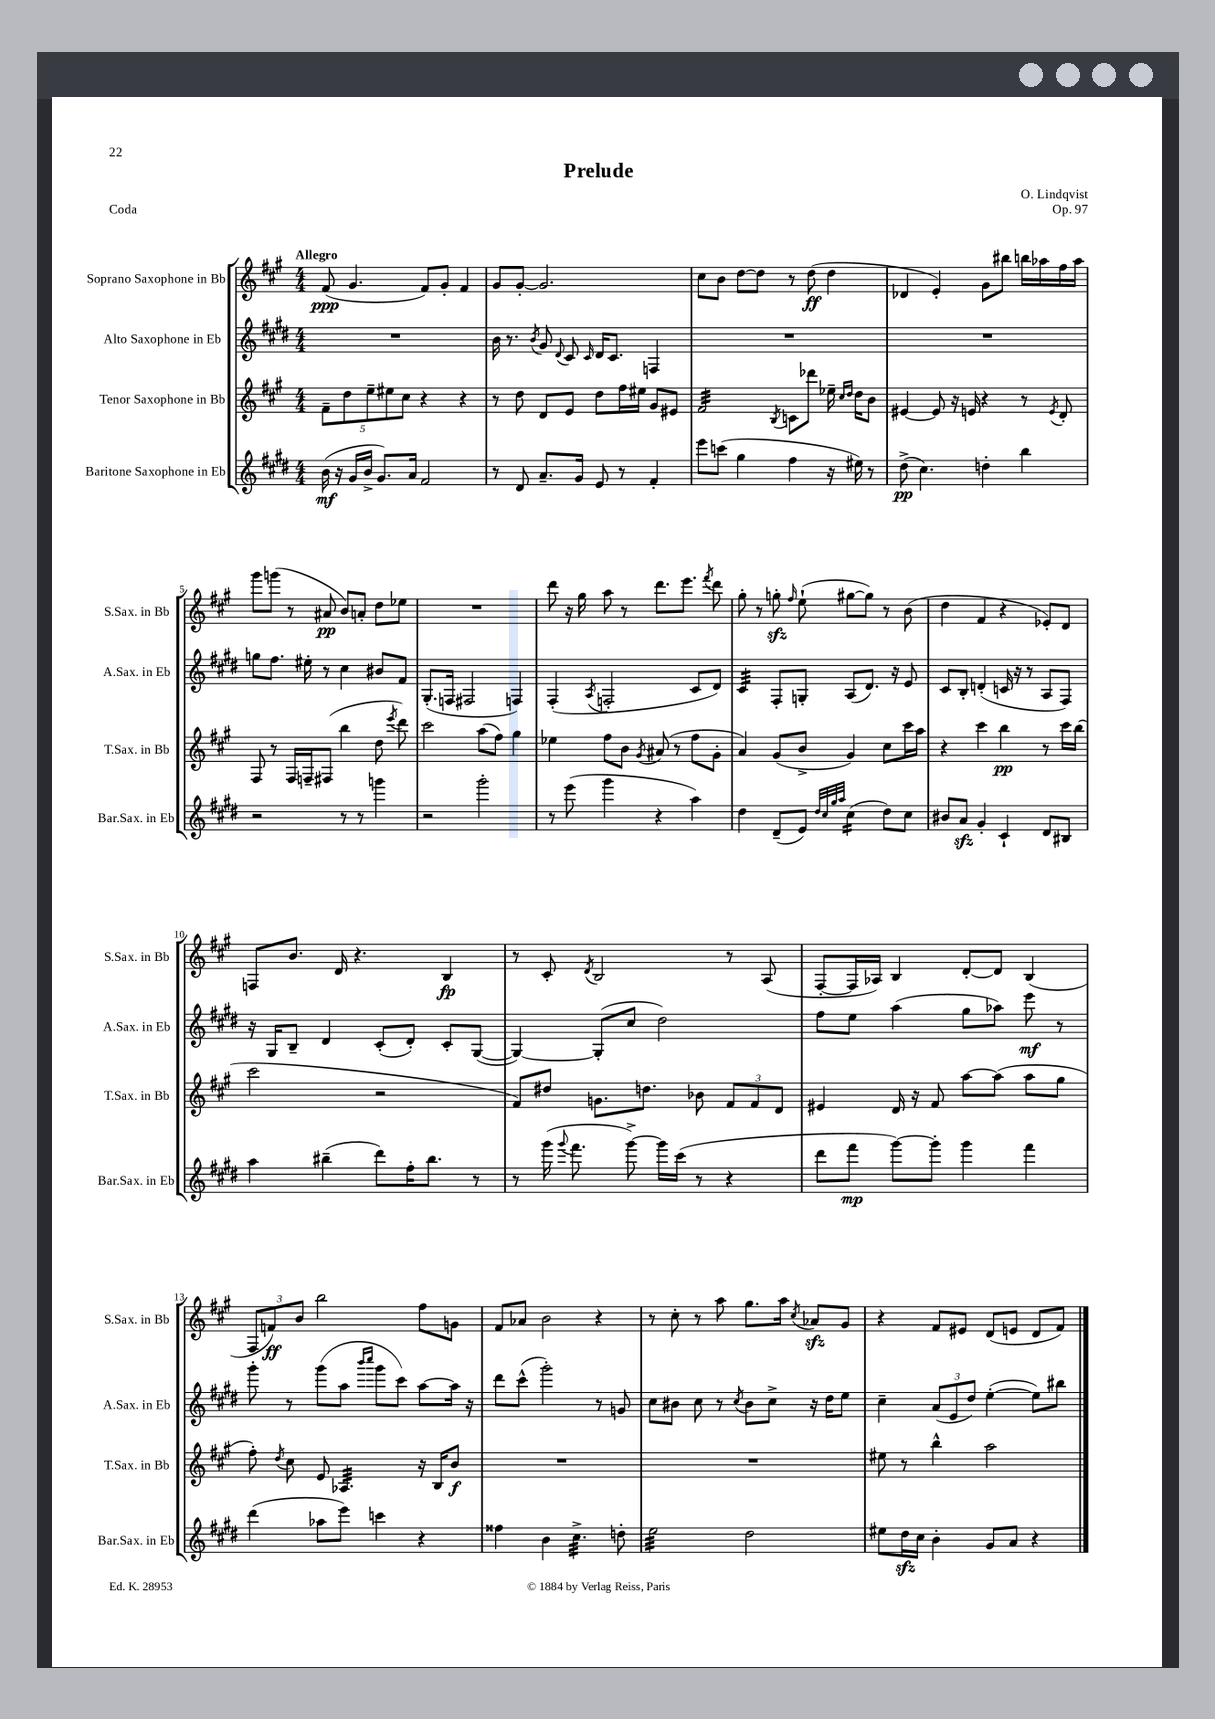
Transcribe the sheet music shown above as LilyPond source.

\header { title = "Prelude" composer = "O. Lindqvist" opus = "Op. 97" piece = "Coda" }
<<
\new StaffGroup <<
\new Staff = "s0" \with { instrumentName = "Soprano Saxophone in Bb" shortInstrumentName = "S.Sax. in Bb" } {
    \clef treble \key a \major \numericTimeSignature \time 4/4 \tempo "Allegro"
    \autoBeamOff fis'8\ppp( gis'4. fis'8[) gis'8]-. fis'4 |
    gis'8[ gis'8]~-. gis'2. |
    cis''8[ b'8] d''8[~ d''8] r8 d''8\ff( d''4 |
    des'4 e'4-.) gis'8[ bis''8] b''16[ aes''16 fis''16 aes''16] |
    gis'''8[ g'''8]( r8 ais'8\pp b'8[) a'8]-. d''8[ ees''8] |
    R1 |
    d'''8 r16 gis''16 a''8 r8 d'''8.[ e'''8.] \acciaccatura { fis'''8 } d'''8 |
    gis''8-. r8 g''8-.\sfz \grace { fis''16 } e''8-!( gis''8[~ gis''8]) r8 b'8( |
    d''4 fis'4 r4 ees'8[-.) d'8] |
    f8[ b'8.] d'16 r4. b4\fp |
    r8 cis'8-. \acciaccatura { d'8 } b2 r8 a8( |
    fis8[~-. fis16 aes16]) b4 d'8[~-. d'8] b4( |
    \tuplet 3/2 { fis8[ f'8\ff) b'8] } b''2 fis''8[ g'8] |
    fis'8[ aes'8] b'2 r4 |
    r8 cis''8-. r8 a''8 gis''8.[ a''16] \acciaccatura { cis''8 } aes'8[\sfz gis'8] |
    r4 fis'8[ eis'8] d'8[( e'8] d'8[ fis'8]) \bar "|." |
}
\new Staff = "s1" \with { instrumentName = "Alto Saxophone in Eb" shortInstrumentName = "A.Sax. in Eb" } {
    \clef treble \key e \major \numericTimeSignature \time 4/4
    \autoBeamOff R1 |
    b'16 r8. \acciaccatura { b'8 } gis'8 \appoggiatura { dis'8 } cis'8 \grace { cis'16 } dis'16[ cis'8.] f4 |
    R1 |
    R1 |
    g''8[ fis''8.] eis''16-. r8 cis''4 bis'8[ fis'8] |
    gis8.[-.( f16] fis2 f4) |
    fis4-.( \acciaccatura { a8 } f2-. cis'8[ dis'8]) |
    cis'4:32 fis8[-. g8]-. a8[( dis'8.]) r16 e'8 |
    cis'8[ b8]-. d'4-.( c'16 r16 r8 a8[ fis8]) |
    r16 gis16[ b8]-- dis'4 cis'8[-.( dis'8]-.) cis'8[-. gis8]~( |
    gis4~) gis8[-.( cis''8] dis''2) |
    fis''8[ e''8] a''4( gis''8[ aes''8]) e'''8\mf r8 |
    gis'''8-. r8 gis'''8[( a''8] \grace { b'''16[ cis''''16] } gis'''8[ cis'''8]) a''8[~ a''16] r16 |
    dis'''8[ cis'''8]-^( gis'''2-.) r8 g'8 |
    cis''8[ bis'8] cis''8 r8 \acciaccatura { cis''8 } bis'8[ cis''8]-> r16 dis''16[ e''8] |
    cis''4-- \tuplet 3/2 { a'8[( e'8 dis''8]) } e''4~-.( e''8[) bis''8] \bar "|." |
}
\new Staff = "s2" \with { instrumentName = "Tenor Saxophone in Bb" shortInstrumentName = "T.Sax. in Bb" } {
    \clef treble \key a \major \numericTimeSignature \time 4/4
    \autoBeamOff \tuplet 5/4 { fis'8[-- d''8 e''8-- eis''8 cis''8] } r4 r4 |
    r8 d''8 d'8[ e'8] d''8[ fis''16 eis''16] gis'8[ eis'8] |
    fis'2:32 \acciaccatura { b8 } c'8[ des'''8] ees''16-- \grace { cis''16[ d''16] } d''16[ b'8] |
    eis'4~ eis'8 r16 e'16 r4 r8 \acciaccatura { e'8 } d'8-. |
    fis8 r8 fis16[ f16-- fis8]( b''4 d''8 \acciaccatura { e'''8 } d'''8) |
    cis'''2 a''8[( fis''8]) gis''4 |
    ees''4 fis''8[ b'8] \acciaccatura { gis'8 } ais'8( r8 fis''8[ gis'8]-. |
    a'4) gis'8[( b'8]-> gis'4) cis''8[ cis'''16 a''16] |
    r4 cis'''4 b''4\pp r8 cis'''16[ b''16]( |
    cis'''2 r2 |
    fis'8[) dis''8] g'8.[ d''8.] bes'8 \tuplet 3/2 { fis'8[ fis'8 d'8] } |
    eis'4 d'16 r16 fis'8 a''8[~ a''8]( a''8[ gis''8] |
    fis''8-.) \acciaccatura { d''8 } cis''8 e'8 aes4.:32 r16 b16[ b'8]\f |
    R1 |
    R1 |
    eis''8 r8 b''4-^ a''2 \bar "|." |
}
\new Staff = "s3" \with { instrumentName = "Baritone Saxophone in Eb" shortInstrumentName = "Bar.Sax. in Eb" } {
    \clef treble \key e \major \numericTimeSignature \time 4/4
    \autoBeamOff b'16\mf( r16 gis'16[ b'16]-> gis'8.[) a'16] fis'2 |
    r8 dis'8 a'8.[-- gis'16] e'8 r8 fis'4-. |
    e'''8[ c'''8]( gis''4 fis''4 r16 eis''16) r8 |
    dis''8->\pp( cis''4.) d''4-. b''4 |
    r2 r8 r8 g'''4 |
    r2 gis'''2-. |
    r8 e'''8( gis'''4 r4 a''4) |
    dis''4 dis'8[--( e'8]) \grace { dis''32[ cis''32 gis''32 a''32] } cis''4:16( dis''8[) cis''8] |
    bis'8[ a'8]\sfz gis'4-. cis'4-! dis'8[ bis8] |
    a''4 bis''4--( dis'''8[) fis''16-. bis''8.] r8 |
    r8 gis'''16( \appoggiatura { gis'''8 } fis'''8. gis'''8~->) gis'''16[ cis'''16]( r8 r4 |
    dis'''8[ fis'''8]\mp gis'''8[~) gis'''8]-. gis'''4 fis'''4 |
    dis'''4( aes''8[ e'''8]) c'''4 r4 |
    fisis''4 b'4 cis''4.:32-> d''8-. |
    e''2:32 dis''2 |
    eis''8[ dis''16\sfz cis''16] b'4-. gis'8[ a'8] r4 \bar "|." |
}
>>
>>
